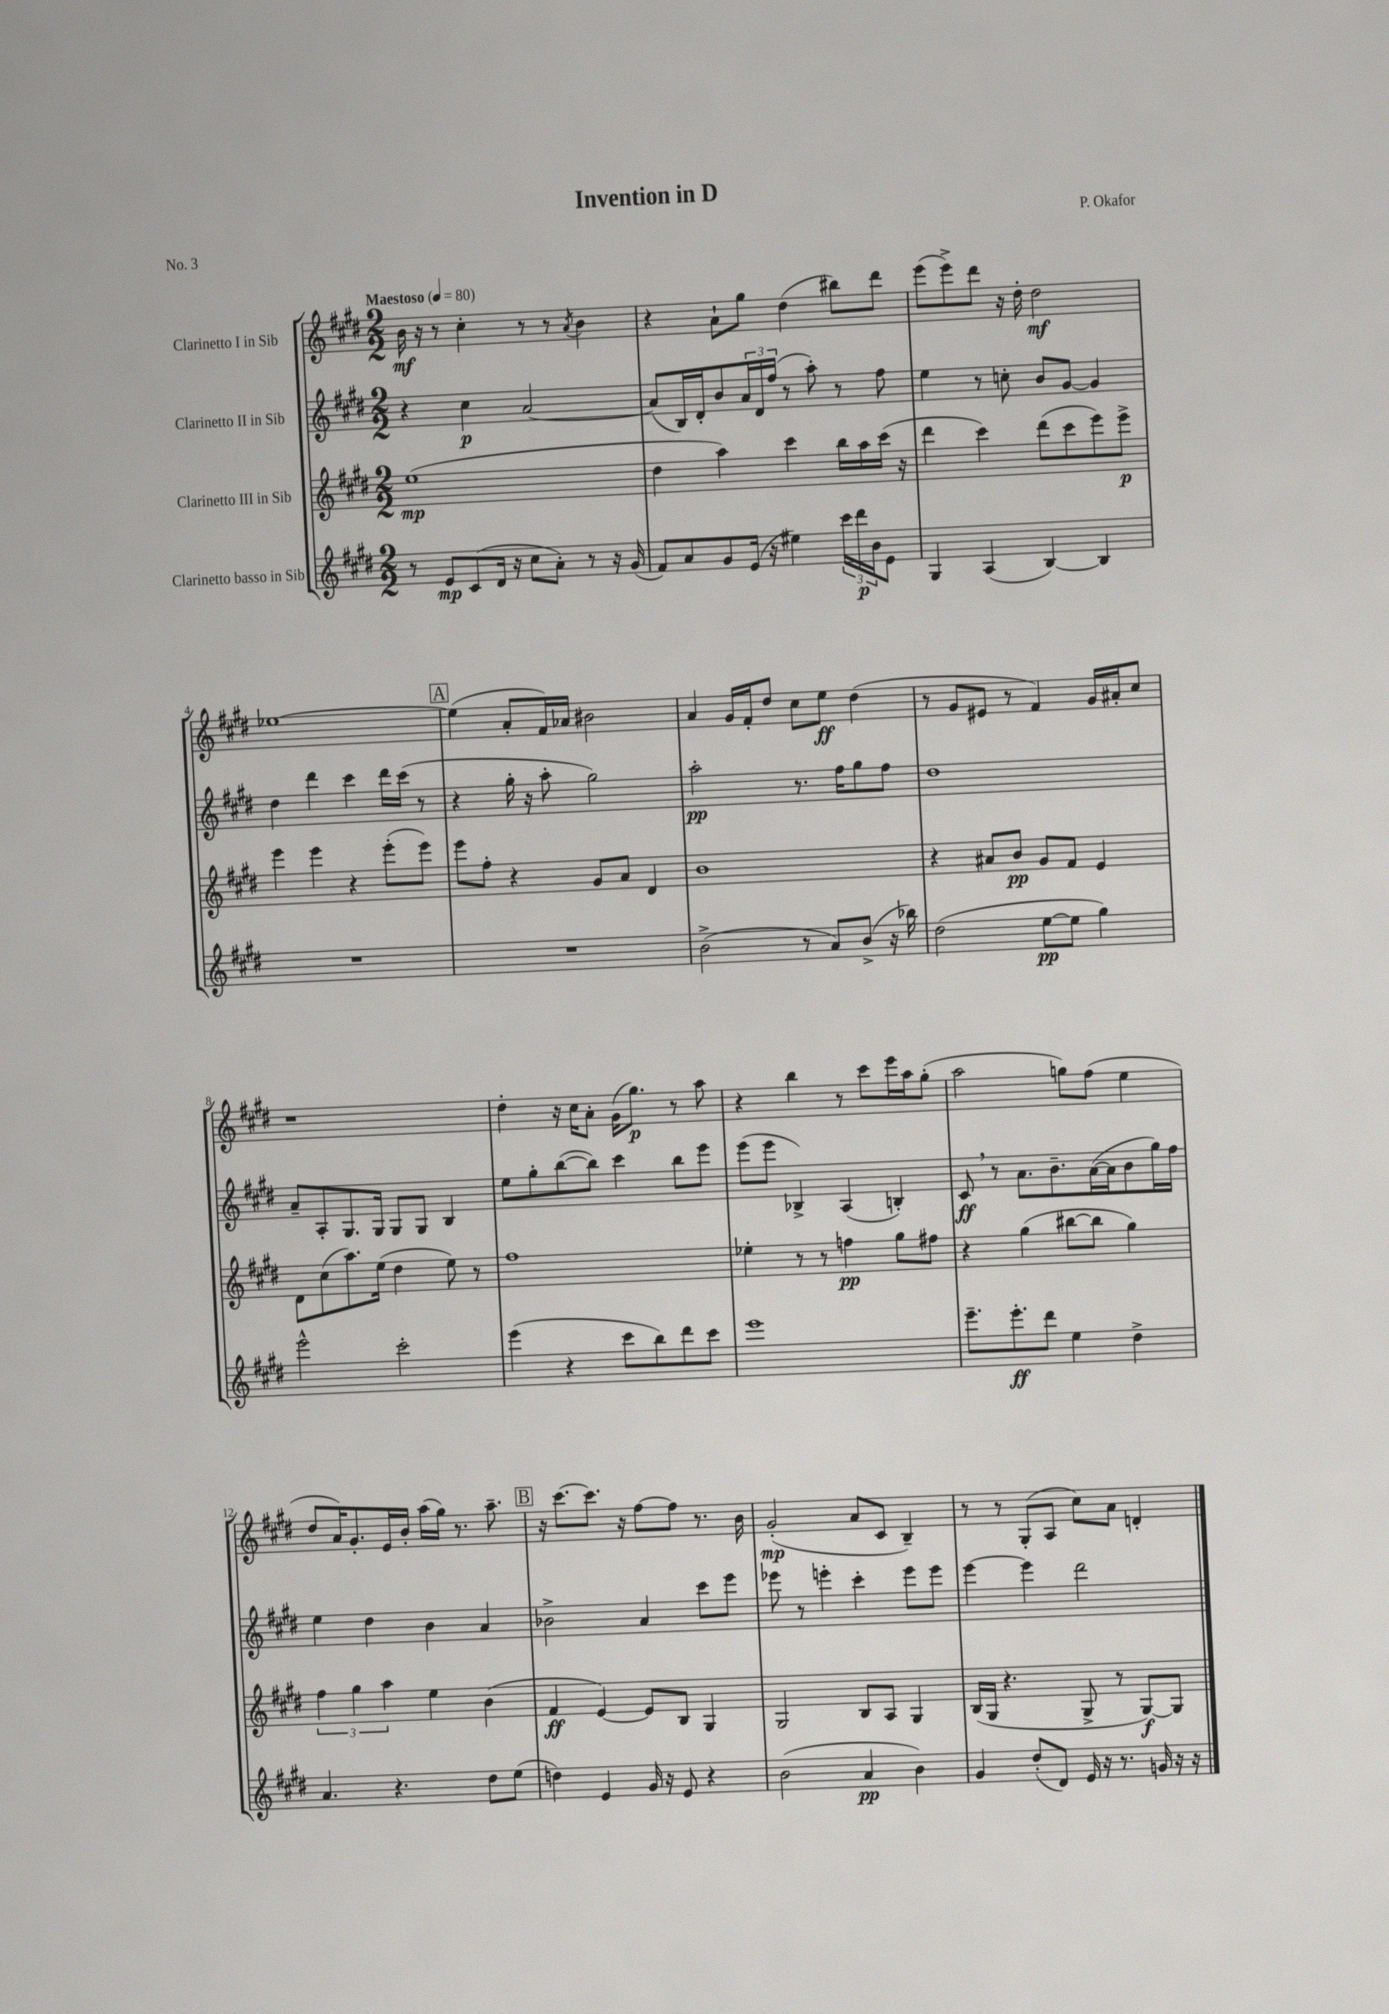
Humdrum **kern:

**kern	**kern	**kern	**kern
*staff4	*staff3	*staff2	*staff1
*clefG2	*clefG2	*clefG2	*clefG2
*k[f#c#g#d#]	*k[f#c#g#d#]	*k[f#c#g#d#]	*k[f#c#g#d#]
*M2/2	*M2/2	*M2/2	*M2/2
*MM80	*MM80	*MM80	*MM80
8r	(1ee	4r	16b\
.	.	.	16r
8e/L	.	.	8r
(8c#/	.	4cc#\	4cc#'\
16d#/Jk	.	.	.
16r	.	.	.
8cc#\L	.	[2a/	8r
8a'\J)	.	.	8r
.	.	.	8qa/
8r	.	.	4b\
16r	.	.	.
(16g#/	.	.	.
=	=	=	=
8f#/L)	4dd#\	(8a/]L	4r
8a/	.	16B/L)	.
.	.	16d#'/J	.
8g#/	4aa\)	8b/	8a`\L
(16e/Jk	.	24a/L	8gg#\J
.	.	24d#/	.
16r	.	.	.
.	.	(24ff#/JJ	.
4ee#\)	4ccc#\	8r	(4dd#\
.	.	8aa'\)	.
24ccc#\LL	16bb\LL	8r	8bb#\L)
24ddd#\	.	.	.
.	16aa\	.	.
24b\J	.	.	.
8e\J	(16ccc#\JJ	8ff#\	8ddd#\J
.	16r	.	.
=	=	=	=
4G#/	4ddd#\	4ee\	(8eee\L
.	.	.	8eee^\)
(4A/	4ccc#\)	8r	8ddd#\J
.	.	8cc'\	16r
.	.	.	16dd#'\
[4B/)	(8ddd#\L	8b/L	2dd#\
.	8ccc#\	[8g#/J	.
4B/]	8eee\)	4g#/]	.
.	8eee^\J	.	.
=	=	=	=
1r	4eee\	4dd#\	[1ee-
.	4eee\	4ddd#\	.
.	4r	4ccc#\	.
.	(8eee'\L	16ddd#\LL	.
.	.	(16ccc#\JJ	.
.	8eee\J)	8r	.
=	=	=	=
1r	8eee\L	4r	(4ee-\]
.	8ff#'\J	.	.
.	4r	16gg#'\	8a'/L
.	.	16r	.
.	.	8aa'\	16f#/L)
.	.	.	16a-/JJ
.	8g#/L	2gg#\)	2b#\
.	8a/J	.	.
.	4d#/	.	.
=	=	=	=
(2b^\	1b	2aa'\	4a/
.	.	.	16g#/LL
.	.	.	16f#'/J
.	.	.	8dd#/J
8r	.	8.r	8cc#\L
8a/L)	.	.	8ee\J
.	.	16ff#\LK	.
(8b^/J	.	8gg#\	(4dd#\
16r	.	8ff#\J	.
16bb-\)	.	.	.
=	=	=	=
(2dd#\	4r	1dd#	8r
.	.	.	8g#/L
.	8a#/L	.	8e#/J
.	8b/J	.	8r
[8ee\L	8g#/L	.	4f#/)
8ee\]J	8f#/J	.	.
4gg#\)	4e/	.	16g#/LL
.	.	.	16a#'/J
.	.	.	8cc#/J
=	=	=	=
2eee^^\	8d#\L	8a~/L	1r
.	(8cc#\	8A'/	.
.	8.aa\)	8.G#/	.
.	(16ee\Jk	16G#/Jk	.
2ccc#'\	4dd#\	8G#/L	.
.	.	8G#/J	.
.	8ee\)	4B/	.
.	8r	.	.
=	=	=	=
(4eee\	1ff#	8ee\L	4dd#'\
.	.	8gg#'\	.
4r	.	([8bb\	16r
.	.	.	16cc#\LK
.	.	8bb\]J)	8a'\J
8ccc#\L	.	4ccc#\	(16g#\LK
.	.	.	8.gg#\J)
8bb\)	.	.	.
8ddd#\	.	8bb\L	8r
8ccc#\J	.	8eee\J	8aa\
=	=	=	=
1eee	4ee-'\	(8eee\L	4r
.	.	8eee\J	.
.	8r	4B-^/)	4bb\
.	8r	.	.
.	4ff\	(4A/	8r
.	.	.	8ccc#\L
.	8gg#\L	4B'/)	16eee\L
.	.	.	16aa\J
.	8ff#\J	.	(8gg#'\J
=	=	=	=
8.eee~\L	4r	8c#/	2aa\
.	.	8r	.
8.eee'\	.	.	.
.	(4gg#\	8.a\L	.
8ddd#\J	.	.	.
.	.	8.b~\	.
4ee\	[8bb#\L	.	8gg\L)
.	8bb#\]J	([16a\L	(8ff#\J
.	.	16a\]J	.
4dd#^\	4gg#\)	8b\	4ee\
.	.	16gg#\L)	.
.	.	16ff#\JJ	.
=	=	=	=
4.a/	6ff#\	4ee\	8dd#/L
.	.	.	16a/K)
.	6gg#\	.	.
.	.	.	8.g#'/
.	.	4dd#\	.
.	6aa\	.	.
4.r	.	.	16e/L
.	.	.	16b'/JJ
.	4ee\	4b\	(16aa\LL
.	.	.	16gg#\JJ)
.	.	.	8.r
8dd#\L	(4b\	4a/	.
.	.	.	8.aa~\
(8ee\J	.	.	.
=	=	=	=
4dd\)	4f#/	2b-^\	16r
.	.	.	[8.ccc#\L
4e/	[4e/)	.	8.ccc#\]J
.	.	.	16r
16g#/	8e/]L	4a/	[8ff#\L
16r	.	.	.
8e/	8B/J	.	8ff#\]J
4r	4G#/	8ccc#\L	8.r
.	.	8eee\J	.
.	.	.	16b\
=	=	=	=
(2b\	2G#/	8eee-\	(2g#'/
.	.	8r	.
.	.	4eee'\	.
4a/	8B/L	4ccc#'\	8a/L
.	8A/J	.	8c#/J
4b\)	4G#/	8eee\L	4B~/)
.	.	8eee\J	.
=	=	=	=
4g#/	(16B/LL	[4eee\	8r
.	16G#/JJ	.	.
.	4.r	.	8r
(8dd#'/L	.	4eee\]	(8G#'/L
8d#/J)	.	.	8A/J
16e/	8G#^/	2ddd#\	8cc#\L)
16r	.	.	.
8.r	8r	.	8a\J
.	[8G#/L)	.	4d'/
16g/	.	.	.
16r	8G#/]J	.	.
16r	.	.	.
==	==	==	==
*-	*-	*-	*-
